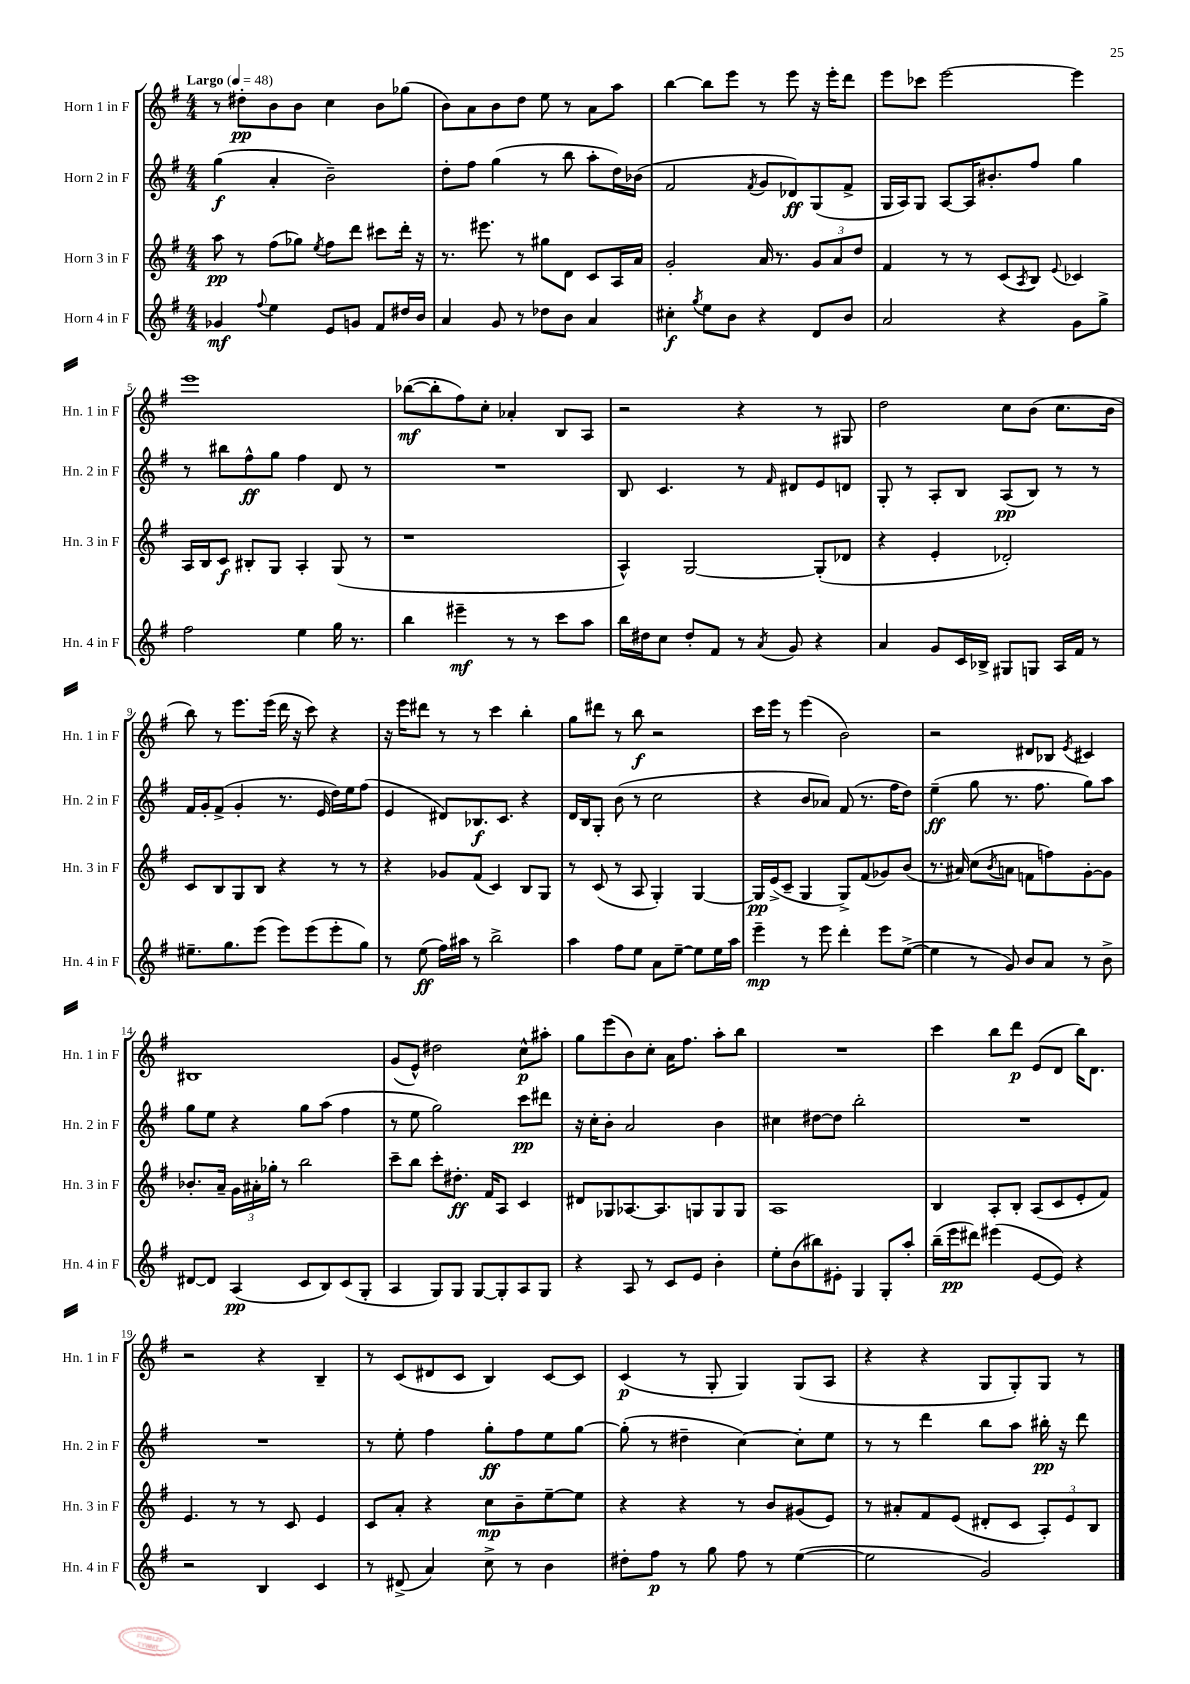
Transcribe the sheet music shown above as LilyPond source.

<<
\new StaffGroup <<
\new Staff = "s0" \with { instrumentName = "Horn 1 in F" shortInstrumentName = "Hn. 1 in F" } {
    \clef treble \key g \major \numericTimeSignature \time 4/4 \tempo "Largo" 4 = 48
    r8 dis''8-.\pp b'8 b'8 c''4 b'8 ges''8( |
    b'8) a'8 b'8 d''8 e''8 r8 a'8 a''8 |
    b''4~ b''8 e'''8 r8 e'''8 r16 e'''16-. d'''8 |
    e'''8 ces'''8 e'''2~ e'''4 |
    e'''1 |
    bes''8~\mf( bes''8-. fis''8) c''8-. aes'4-. b8 a8 |
    r2 r4 r8 gis8 |
    d''2 c''8 b'8( c''8. b'16 |
    b''8) r8 e'''8. e'''16( d'''16 r16 c'''8) r4 |
    r16 e'''16 dis'''8 r8 r8 c'''4 b''4-. |
    g''8 dis'''8 r8 b''8\f r2 |
    c'''16 e'''16 r8 e'''4( b'2) |
    r2 dis'8 bes8 \acciaccatura { e'8 } cis'4 |
    bis1 |
    g'8( e'8-^) dis''2 c''8-^\p ais''8-. |
    g''8 e'''8( b'8) c''8-. a'16 fis''8. a''8-. b''8 |
    R1 |
    c'''4 b''8 d'''8\p e'8( d'8 b''16) d'8. |
    r2 r4 b4-- |
    r8 c'8( dis'8 c'8 b4) c'8~ c'8 |
    c'4\p( r8 g8-. g4) g8( a8 |
    r4 r4 g8 g8-.) g8 r8 \bar "|." |
}
\new Staff = "s1" \with { instrumentName = "Horn 2 in F" shortInstrumentName = "Hn. 2 in F" } {
    \clef treble \key g \major \numericTimeSignature \time 4/4
    g''4\f( a'4-. b'2--) |
    d''8-. fis''8 g''4( r8 b''8 a''8-. d''16) bes'16( |
    fis'2 \acciaccatura { fis'8 } g'8 des'8\ff) g8( fis'8-> |
    g16 a16) g8 a8~ a16 bis'8.-. fis''8 g''4 |
    r8 bis''8 fis''8-^\ff g''8 fis''4 d'8 r8 |
    R1 |
    b8 c'4. r8 \grace { fis'16 } dis'8 e'8 d'8 |
    g8-. r8 a8-. b8 a8\pp( b8) r8 r8 |
    fis'16 g'16-. fis'8->( g'4-. r8. e'16 d''16) e''16 fis''8( |
    e'4 dis'8) bes8.\f c'8. r4 |
    d'16 b16 g8-. b'8( r8 c''2 |
    r4 b'8 aes'8) fis'8( r8. fis''16 d''8) |
    e''4--\ff( g''8 r8. fis''8. g''8) a''8 |
    g''8 e''8 r4 g''8 a''8( fis''4 |
    r8 e''8 g''2) c'''8\pp dis'''8 |
    r16 c''16-. b'8-. a'2 b'4 |
    cis''4 dis''8~ dis''8 b''2-. |
    R1 |
    R1 |
    r8 e''8-. fis''4 g''8-.\ff fis''8 e''8 g''8~ |
    g''8-.( r8 dis''4-- c''4~) c''8-. e''8 |
    r8 r8 d'''4 b''8 a''8 bis''16-.\pp r16 d'''8 \bar "|." |
}
\new Staff = "s2" \with { instrumentName = "Horn 3 in F" shortInstrumentName = "Hn. 3 in F" } {
    \clef treble \key g \major \numericTimeSignature \time 4/4
    a''8\pp r8 fis''8( ges''8) \acciaccatura { e''8 } fis''8 d'''8 cis'''8 d'''16-. r16 |
    r8. eis'''8. r8 gis''8 d'8 c'8 a16 a'16 |
    g'2-. a'16 r8. \tuplet 3/2 { g'8 a'8 d''8 } |
    fis'4 r8 r8 c'8( \acciaccatura { a8 } b8) \appoggiatura { e'8 } ces'4 |
    a16 b16 c'8\f bis8-. g8 a4-. g8( r8 |
    r1 |
    a4-^) g2~ g8-.( des'8 |
    r4 e'4-. des'2-.) |
    c'8 b8 g8 b8 r4 r8 r8 |
    r4 ges'8 fis'8( c'4) b8 g8 |
    r8 c'8( r8 a8 g4-.) g4~ |
    g16\pp e'16->( c'8-- g4 g8->) fis'8( ges'8) b'8( |
    r8. ais'16) c''8( \acciaccatura { b'8 } a'8 f'8 f''8) g'8~-. g'8 |
    bes'8.-. a'16-- \tuplet 3/2 { g'16 ais'16-. ges''16-. } r8 b''2 |
    c'''8-- b''8 c'''8-. dis''8.-.\ff fis'16 a8 c'4 |
    dis'8 ges8 aes8.~ aes8. g8 g8 g8 |
    a1 |
    b4 a8-. b8-. a8( c'8 e'8-. fis'8) |
    e'4. r8 r8 c'8 e'4 |
    c'8 a'8-. r4 c''8\mp b'8-- e''8~-- e''8 |
    r4 r4 r8 b'8 gis'8( e'8) |
    r8 ais'8-. fis'8 e'8( dis'8-. c'8 \tuplet 3/2 { a8-.) e'8 b8 } \bar "|." |
}
\new Staff = "s3" \with { instrumentName = "Horn 4 in F" shortInstrumentName = "Hn. 4 in F" } {
    \clef treble \key g \major \numericTimeSignature \time 4/4
    ges'4\mf \appoggiatura { fis''8 } e''4 e'8 g'8 fis'8 dis''16 b'16 |
    a'4 g'8 r8 des''8 b'8 a'4 |
    cis''4-.\f \acciaccatura { g''8 } e''8 b'8 r4 d'8 b'8 |
    a'2 r4 g'8 g''8-> |
    fis''2 e''4 g''16 r8. |
    b''4 eis'''4--\mf r8 r8 c'''8 a''8 |
    b''16 dis''16 c''8 dis''8-. fis'8 r8 \acciaccatura { a'8 } g'8 r4 |
    a'4 g'8 c'16 bes16-> gis8 g8 a16 fis'16 r8 |
    eis''8.-- g''8. e'''8( e'''8) e'''8( e'''8-. g''8) |
    r8 e''8\ff( fis''16) ais''16 r8 b''2-> |
    a''4 fis''8 e''8 a'8 e''8~-- e''8 e''16 a''16 |
    e'''4--\mp r8 e'''8 d'''4-. e'''8 e''8~->( |
    e''4 r8 g'8) b'8 a'8 r8 b'8-> |
    dis'8~ dis'8 a4\pp( c'8 b8) c'8( g8-. |
    a4 g8) g8 g8~ g8-. a8 g8 |
    r4 a8 r8 c'8 e'8 b'4-. |
    e''8-. b'8( bis''8) eis'8-. g4 g8-. a''8-. |
    b''16--( e'''16\pp dis'''8) eis'''4( e'8~ e'8) r4 |
    r2 b4 c'4 |
    r8 dis'8->( a'4) c''8-> r8 b'4 |
    dis''8-. fis''8\p r8 g''8 fis''8 r8 e''4~( |
    e''2 g'2) \bar "|." |
}
>>
>>
